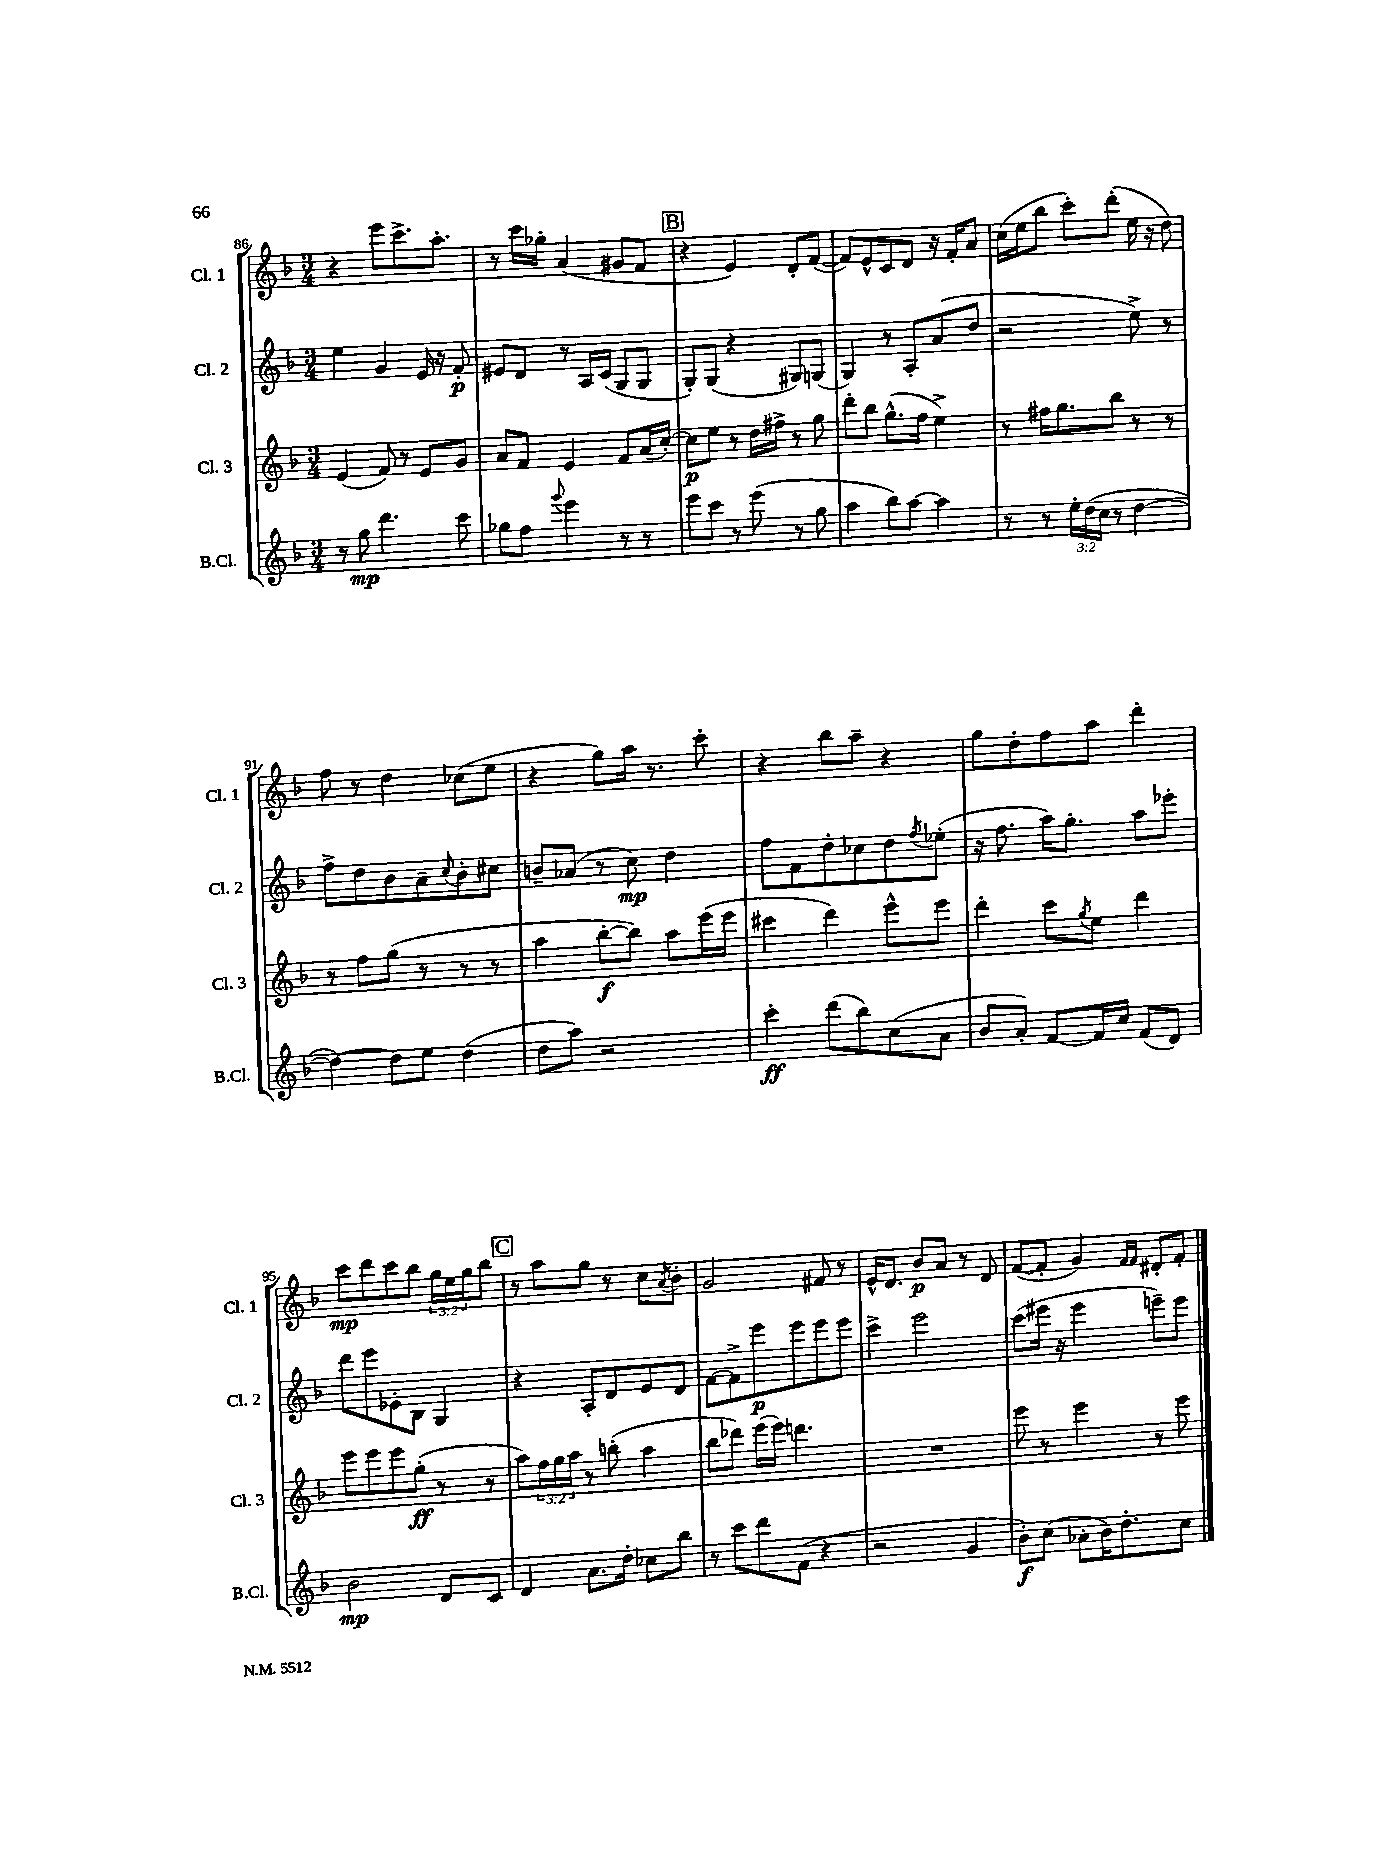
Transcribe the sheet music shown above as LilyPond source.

<<
\new StaffGroup <<
\new Staff = "s0" \with { instrumentName = "Cl. 1" shortInstrumentName = "Cl. 1" } {
    \clef treble \key f \major \numericTimeSignature \time 3/4 \override Staff.TupletNumber.text = #tuplet-number::calc-fraction-text
    r4 e'''8 c'''8.-> a''8.-. |
    r8 c'''16 ges''16-. a'4( gis'8 f'8 |
    \mark \markup { \box "B" } r4 e'4) d'8-. f'8~( |
    f'8) e'8-^ c'8 d'8 r16 f'16-. a'8 |
    c''16( e''16 bes''8 c'''8-.) d'''8-.( e''16 r16 d''8) |
    f''8 r8 d''4 ces''8( e''8 |
    r4 g''8) a''16 r8. c'''8-. |
    r4 bes''8 a''8-- r4 |
    g''8 d''8-. f''8 a''8 d'''4-. |
    c'''8\mp d'''8 c'''8 bes''8 \tuplet 3/2 { g''16 e''16 g''16 } bes''8 |
    \mark \markup { \box "C" } r8 a''8 g''8 r8 c''8 \acciaccatura { a'8 } bes'8-. |
    g'2 fis'8 r8 |
    e'16-^ d'8. bes'8\p a'8 r8 d'8 |
    f'8~( f'8-. g'4) \grace { f'16 f'16 } dis'8-. f'8-. \bar "|." |
}
\new Staff = "s1" \with { instrumentName = "Cl. 2" shortInstrumentName = "Cl. 2" } {
    \clef treble \key f \major \numericTimeSignature \time 3/4
    e''4 g'4 e'16 r16 f'8-.\p |
    eis'8 d'8 r8 a16 c'16( g8 g8 |
    \mark \markup { \box "B" } g8-.) g8( r4 gis8) g8( |
    g4) r8 a8-. a'8( d''8 |
    r2 e''8->) r8 |
    f''8-> d''8 bes'8 a'8-- \appoggiatura { c''8 } bes'8-. cis''8 |
    b'8-- aes'8( r8 c''8\mp) d''4 |
    f''8 f'8 d''8-. ces''8 d''8 \acciaccatura { f''8 } ees''8-.( |
    r16 f''8. a''16) g''8.-. a''8 ees'''8-. |
    d'''8 e'''8 ees'8-. bes8 g4 |
    \mark \markup { \box "C" } r4 a8-. d'8 e'8 d'8 |
    f'8~ f'8-> e'''8\p e'''8 e'''8 e'''8 |
    c'''4-> e'''2 |
    c'''8( eis'''16 r16 eis'''4 e'''8--) e'''8 \bar "|." |
}
\new Staff = "s2" \with { instrumentName = "Cl. 3" shortInstrumentName = "Cl. 3" } {
    \clef treble \key f \major \numericTimeSignature \time 3/4 \override Staff.TupletNumber.text = #tuplet-number::calc-fraction-text
    e'4( f'8) r8 e'8 g'8 |
    a'8 f'8 e'4 f'8 a'16( c''16~-.) |
    \mark \markup { \box "B" } c''8\p e''8 r8 d''16 fis''16-> r8 g''8 |
    d'''8-. bes''8 g''8.-^( f''16 e''4->) |
    r8 fis''16 g''8. bes''8 r8 r8 |
    r8 f''8 g''8( r8 r8 r8 |
    a''4 bes''8~-.\f bes''8) a''8 e'''16( e'''16 |
    cis'''4 d'''4) e'''8-^ e'''8 |
    d'''4-. c'''8 \acciaccatura { g''8 } e''8 d'''4 |
    e'''8 e'''8 e'''8 g''8-.\ff( r8 r8 |
    \mark \markup { \box "C" } a''8) \tuplet 3/2 { f''16 g''16 a''16 } r8 b''8-.( a''4 |
    bes''8 des'''8) e'''16( e'''16) d'''4. |
    R2. |
    e'''8 r8 e'''4 r8 e'''8 \bar "|." |
}
\new Staff = "s3" \with { instrumentName = "B.Cl." shortInstrumentName = "B.Cl." } {
    \clef treble \key f \major \numericTimeSignature \time 3/4 \override Staff.TupletNumber.text = #tuplet-number::calc-fraction-text
    r8 g''8\mp d'''4. c'''8 |
    ges''8 f''8 \appoggiatura { g'''8 } e'''4 r8 r8 |
    \mark \markup { \box "B" } e'''8 c'''8 r8 e'''8( r8 g''8 |
    a''4 bes''8) a''8~ a''4 |
    r8 r8 \tuplet 3/2 { e''16-. d''16( c''16 } r8 d''4~ |
    d''4~) d''8 e''8 d''4( |
    d''8 a''8) r2 |
    c'''4-.\ff d'''8( bes''8) c''8( a'8 |
    bes'8 a'8-.) f'8~ f'16 c''16 f'8( d'8) |
    bes'2\mp d'8 c'8 |
    \mark \markup { \box "C" } d'4 a'8. d''16-. ces''8 bes''8 |
    r8 c'''8 d'''8 f'8( r4 |
    r2 g'4 |
    bes'8-.\f) c''8( aes'8-. bes'16) d''8.-. c''8 \bar "|." |
}
>>
>>
\layout { \context { \Score currentBarNumber = #86 } }
